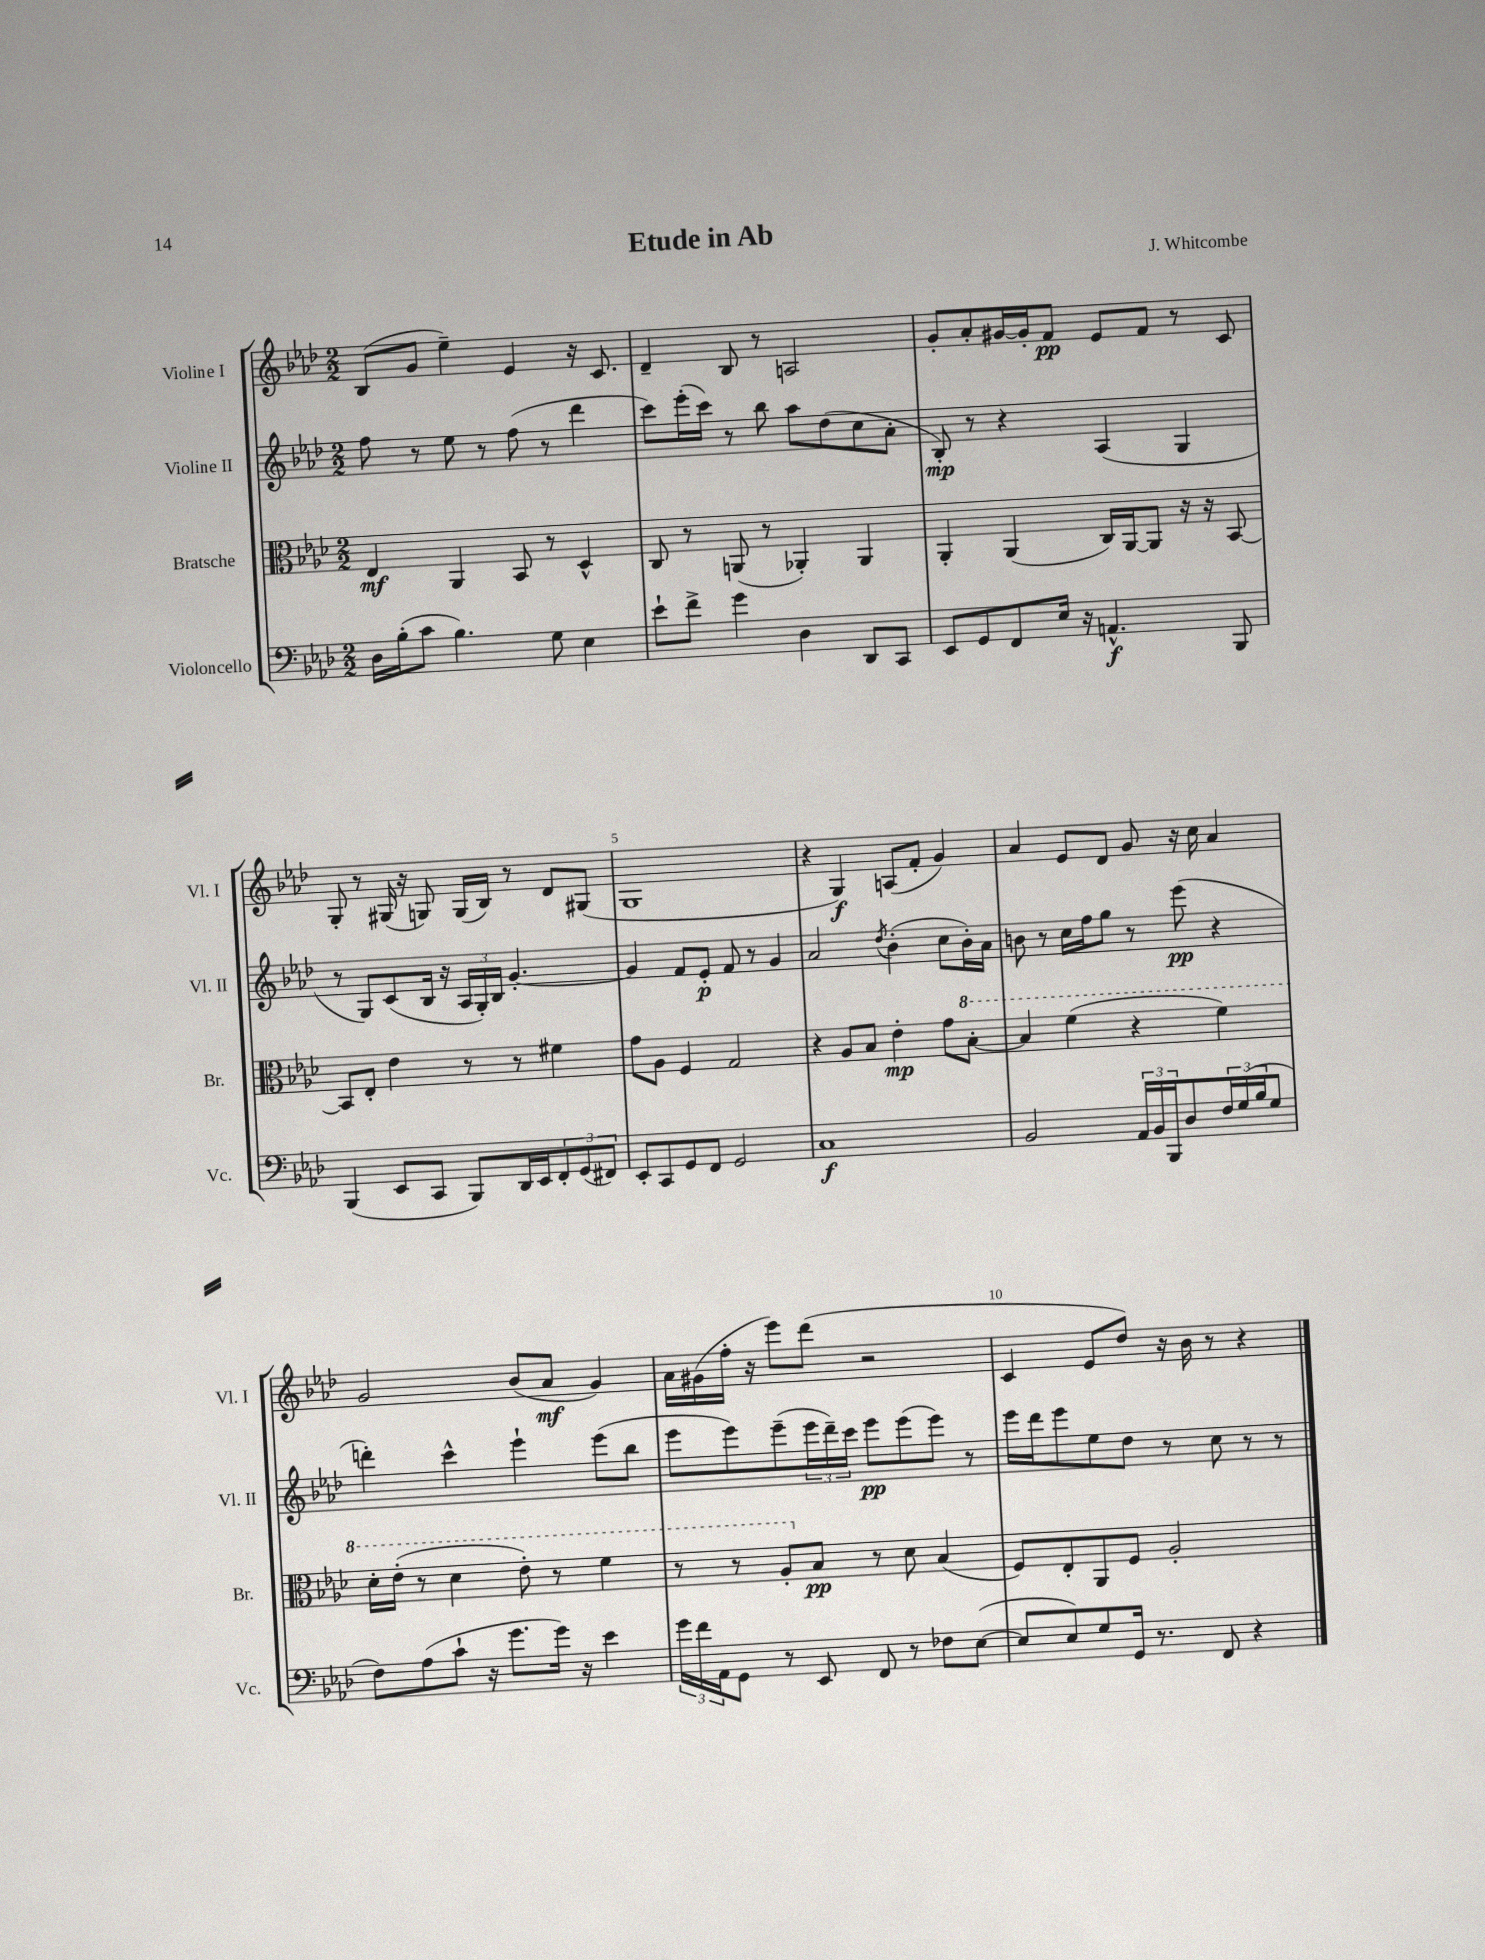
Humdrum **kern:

**kern	**kern	**kern	**kern
*staff4	*staff3	*staff2	*staff1
*clefF4	*clefC3	*clefG2	*clefG2
*k[b-e-a-d-]	*k[b-e-a-d-]	*k[b-e-a-d-]	*k[b-e-a-d-]
*M2/2	*M2/2	*M2/2	*M2/2
16D-	4E-	8ff	(8B-
(16B-'	.	.	.
8c	.	8r	8g
4.B-)	4AA-	8ee-	4ee-~)
.	.	8r	.
.	8BB-	(8ff	4e-
8G	8r	8r	.
4E-	4D-^^	4ddd-	16r
.	.	.	8.c
=	=	=	=
8e-`	8C	8ccc)	4d-~
8f^	8r	(16eee-'	.
.	.	16ccc)	.
4g	(8AA	8r	8B-
.	8r	8bb-	8r
4D-	4AA-')	8aa-	2A
.	.	(8dd-	.
8DD-	4AA-	8cc	.
8CC	.	8a-'	.
=	=	=	=
8EE-	4AA-'	8B-')	8g'
8GG	.	8r	8a-'
8FF	(4AA-	4r	[16g#
.	.	.	16g#']
16E-	.	.	8f
16r	.	.	.
4.AA^^	16C)	(4A-	8e-
.	[16AA-	.	.
.	8AA-]	.	8f
.	16r	4G	8r
.	16r	.	.
8BBB-	[8BB-	.	8c
=	=	=	=
(4BBB-	8BB-]	8r	8G'
.	8E-'	8G)	8r
8EE-	4e-	(8c	(16G#
.	.	.	16r
8CC	.	16B-	8G)
.	.	16r	.
8BBB-)	8r	24A-	(16G
.	.	24G')	.
.	.	.	16B-)
.	.	24B-	.
16DD-	8r	[4.g'	8r
16EE-	.	.	.
12FF'	4f#	.	8d-
(12GG	.	.	.
.	.	.	(8G#
12FF#)	.	.	.
=	=	=	=
8EE-'	8g	4g]	1G
8CC	8A-	.	.
8GG	4F	8f	.
8FF	.	8e-'	.
2GG	2G	8f	.
.	.	8r	.
.	.	4g	.
=	=	=	=
1C	4r	2a-	4r
.	8A-	.	4G)
.	8B-	.	.
.	.	8qdd-	.
.	4e-'	(4b-'	(8A
.	.	.	8f'
.	8g	8cc	4g)
.	[8b-'	16b-')	.
.	.	16a-	.
=	=	=	=
2BB-	4b-]	8b	4a-
.	.	8r	.
.	(4ff	16cc	8e-
.	.	16ff	.
.	.	8gg	8d-
24AA-	4r	8r	8g
24BB-	.	.	.
24BBB-	.	.	.
8D-	.	(8eee-	16r
.	.	.	16cc
24F	4ff)	4r	4a-
(24G	.	.	.
24B-	.	.	.
8G	.	.	.
=	=	=	=
8F)	16dd-'	4ddd')	2g
.	(16ee-'	.	.
(8A-	8r	.	.
8c`	4dd-	4ccc^^	.
16r	.	.	.
8.g	.	.	.
.	8ee-')	4eee-`	(8b-
16g)	8r	.	8a-
16r	.	.	.
4e-	4ff	(8eee-	4g)
.	.	8bb-	.
=	=	=	=
24g	8r	8eee-	16a-
24f	.	.	.
.	.	.	(16g#
24AA-	.	.	.
8GG	8r	8eee-)	16ff'
.	.	.	16r
8r	8a-'	(8eee-~	8eee-)
8EE-	8B-	24eee-	(8ddd-
.	.	24ddd-~)	.
.	.	24ccc	.
8FF	8r	8eee-	2r
8r	8d-	(8eee-	.
8F-	(4B-	8eee-)	.
([8E-	.	8r	.
=	=	=	=
8E-]	8F)	16eee-	4c
.	.	16ddd-	.
8E-)	8E-'	8eee-	.
8G	8AA-	8ee-	8e-
16GG	8F	8dd-	8dd-)
8.r	.	.	.
.	2A-'	8r	16r
.	.	.	16b-
8FF	.	8cc	8r
4r	.	8r	4r
.	.	8r	.
==	==	==	==
*-	*-	*-	*-
